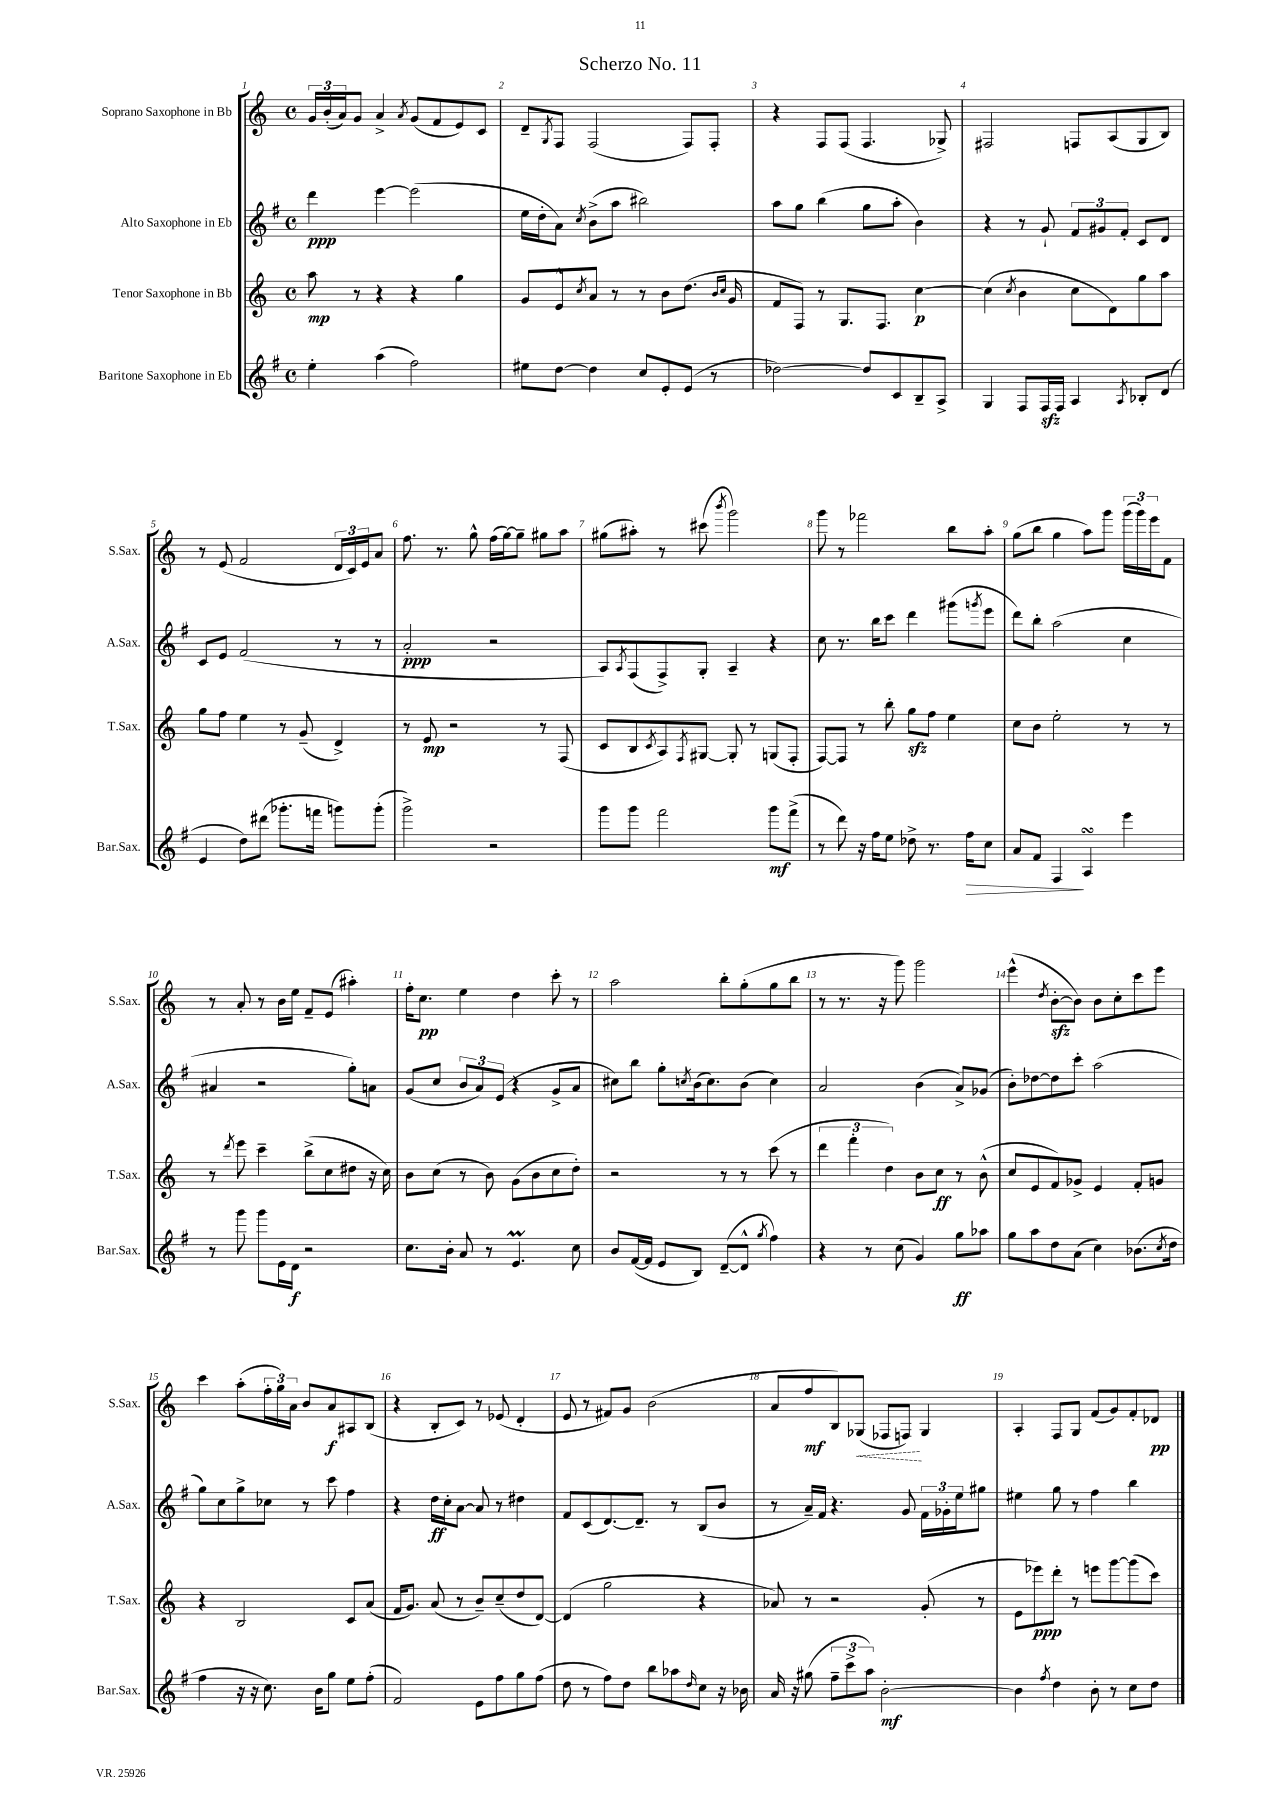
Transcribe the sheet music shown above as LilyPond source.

\header { title = "Scherzo No. 11" }
<<
\new StaffGroup <<
\new Staff = "s0" \with { instrumentName = "Soprano Saxophone in Bb" shortInstrumentName = "S.Sax." } {
    \clef treble \key c \major \defaultTimeSignature \time 4/4
    \tuplet 3/2 { g'16 b'16-.( a'16) } g'8 a'4-> \acciaccatura { a'8 } g'8( f'8 e'8) c'8 |
    d'8-- \acciaccatura { g8 } f8 f2( f8) f8-. |
    r4 f8 f8( f4. ges8->) |
    fis2 f8 a8( g8 b8) |
    r8 e'8( f'2 \tuplet 3/2 { d'16 c'16) e'16 } a'8 |
    f''8. r8. g''8-^ f''16( g''16~) g''8-- gis''8 a''8 |
    gis''8( ais''8-.) r8 cis'''8( \acciaccatura { b'''8 } g'''2) |
    g'''8 r8 fes'''2 b''8 a''8-. |
    g''8( b''8 g''4 a''8) g'''8 \tuplet 3/2 { g'''16( g'''16) e'''16 } f'8 |
    r8 a'8-. r8 b'16 e''16 f'8-- e'8( ais''4-.) |
    f''16-. c''8.\pp e''4 d''4 c'''8-. r8 |
    a''2 b''8-. g''8-.( g''8 b''8 |
    r8 r8. r16 g'''8) g'''2 |
    e'''4-^( \acciaccatura { d''8 } b'8~-.\sfz b'8) b'8 c''8-. c'''8 e'''8 |
    c'''4 a''8-.( \tuplet 3/2 { f''16-. g''16) a'16 } b'8 a'8\f ais8 b8( |
    r4 b8-. c'8) r8 ees'8( d'4-. |
    e'8 r8 fis'8) g'8 b'2( |
    a'8 f''8\mf b8) \once \override Hairpin.style = #'dashed-line ges8\<( fes8 f8\!) ges4 |
    a4-. f8 g8 f'8( g'8) f'8-. des'8\pp \bar "|." |
}
\new Staff = "s1" \with { instrumentName = "Alto Saxophone in Eb" shortInstrumentName = "A.Sax." } {
    \clef treble \key g \major \defaultTimeSignature \time 4/4
    d'''4\ppp e'''4~ e'''2( |
    e''16 d''16-. a'8) \acciaccatura { c''8 } b'8->( a''8 bis''2) |
    a''8 g''8 b''4( g''8 a''8-. b'4) |
    r4 r8 g'8-! \tuplet 3/2 { fis'8 gis'8 fis'8-. } c'8 d'8 |
    c'8 e'8 fis'2( r8 r8 |
    a'2-.\ppp r2 |
    a8) \acciaccatura { a8 } fis8( fis8->) g8-. a4-- r4 |
    c''8 r8. b''16 c'''8 d'''4 gis'''8( \acciaccatura { g'''8 } e'''8 |
    d'''8) b''8-. a''2( c''4 |
    ais'4 r2 g''8-.) a'8 |
    g'8( c''8 \tuplet 3/2 { b'8 a'8) e'8( } r4 g'8-> a'8 |
    cis''8) b''8 g''8-. \acciaccatura { c''8 } b'16( c''8.) b'8( c''4) |
    a'2 b'4( a'8->) ges'8( |
    b'8-.) des''8~ des''8 c'''8-. a''2( |
    g''8) c''8 g''8-> ces''8 r8 c'''8 fis''4 |
    r4 d''16\ff c''16-. a'8~ a'8 r8 dis''4 |
    fis'8 c'8( d'8.~) d'8.-- r8 b8( b'8 |
    r8 a'16--) fis'16 r4. g'8 \tuplet 3/2 { fis'16 ges'16-. e''16 } gis''8 |
    eis''4 g''8 r8 fis''4 b''4 \bar "|." |
}
\new Staff = "s2" \with { instrumentName = "Tenor Saxophone in Bb" shortInstrumentName = "T.Sax." } {
    \clef treble \key c \major \defaultTimeSignature \time 4/4
    a''8\mp r8 r4 r4 g''4 |
    g'8 e'8-^ \acciaccatura { c''8 } a'8 r8 r8 b'8 d''8.( \grace { b'16 c''16 } g'16 |
    f'8 f8) r8 g8. f8. c''4~\p |
    c''4( \acciaccatura { c''8 } b'4 c''8 d'8) g''8 a''8 |
    g''8 f''8 e''4 r8 g'8--( d'4->) |
    r8 e'8\mp r2 r8 f8( |
    c'8 b8 \acciaccatura { c'8 } a8) \acciaccatura { f8 } gis8~ gis8-. r8 g8( f8-. |
    f8~) f8 r8 b''8-. g''8\sfz f''8 e''4 |
    c''8 b'8 e''2-. r8 r8 |
    r8 \acciaccatura { d'''8 } e'''8 c'''4-- b''8->( c''8 dis''8 r16 c''16) |
    b'8 c''8( r8 b'8) g'8( b'8 c''8 d''8-.) |
    r2 r8 r8 c'''8( r8 |
    \tuplet 3/2 { d'''4 f'''4-. d''4) } b'8 c''8\ff r8 b'8-^( |
    c''8 e'8 f'8) ges'8-> e'4 f'8-. g'8 |
    r4 b2 c'8 a'8( |
    f'16 g'8.) a'8( r8 b'8--) c''8--( d''8 d'8~) |
    d'4( g''2 r4 |
    aes'8) r8 r2 g'8-.( r8 |
    e'8 ees'''8\ppp) d'''8-. r8 e'''8 g'''8~ g'''8( c'''8) \bar "|." |
}
\new Staff = "s3" \with { instrumentName = "Baritone Saxophone in Eb" shortInstrumentName = "Bar.Sax." } {
    \clef treble \key g \major \defaultTimeSignature \time 4/4
    e''4-. a''4( fis''2) |
    eis''8 d''8~ d''4 c''8 e'8-. e'8( r8 |
    des''2~) des''8 c'8 b8-- a8-> |
    g4 fis8 fis16\sfz fis16 a4 \acciaccatura { a8 } bes8-. d'8( |
    e'4 d''8) dis'''8( ges'''8.-. f'''16 g'''8) g'''8-.( |
    g'''2->) r2 |
    g'''8 g'''8 fis'''2 g'''8\mf fis'''8->( |
    r8 d'''8) r16 fis''16 e''8 des''8-> r8. fis''16\> c''8 |
    a'8 fis'8 fis4\! a4\turn e'''4 |
    r8 g'''8 g'''8 e'16 d'16\f r2 |
    c''8. b'16-. a'8 r8 e'4.\prall c''8 |
    b'8 fis'16~( fis'16 e'8 b8) d'8~--( d'8-^ \acciaccatura { g''8 } fis''4) |
    r4 r8 c''8( g'4) g''8\ff aes''8 |
    g''8 a''8 d''8 a'8( c''4) bes'8.( \acciaccatura { c''8 } d''16 |
    fis''4 r16 r16 c''8.) b'16 g''8 e''8 fis''8-.( |
    fis'2) e'8 fis''8 g''8 fis''8( |
    d''8 r8 fis''8) d''8 b''8 aes''8 \grace { d''16 } c''8 r16 bes'16 |
    a'16 r16 gis''8( \tuplet 3/2 { fis''8-- c'''8-> a''8) } b'2~-.\mf |
    b'4 \acciaccatura { fis''8 } d''4 b'8-. r8 c''8 d''8 \bar "|." |
}
>>
>>
\layout { \context { \Score \override BarNumber.break-visibility = ##(#f #t #t) barNumberVisibility = #all-bar-numbers-visible } }
